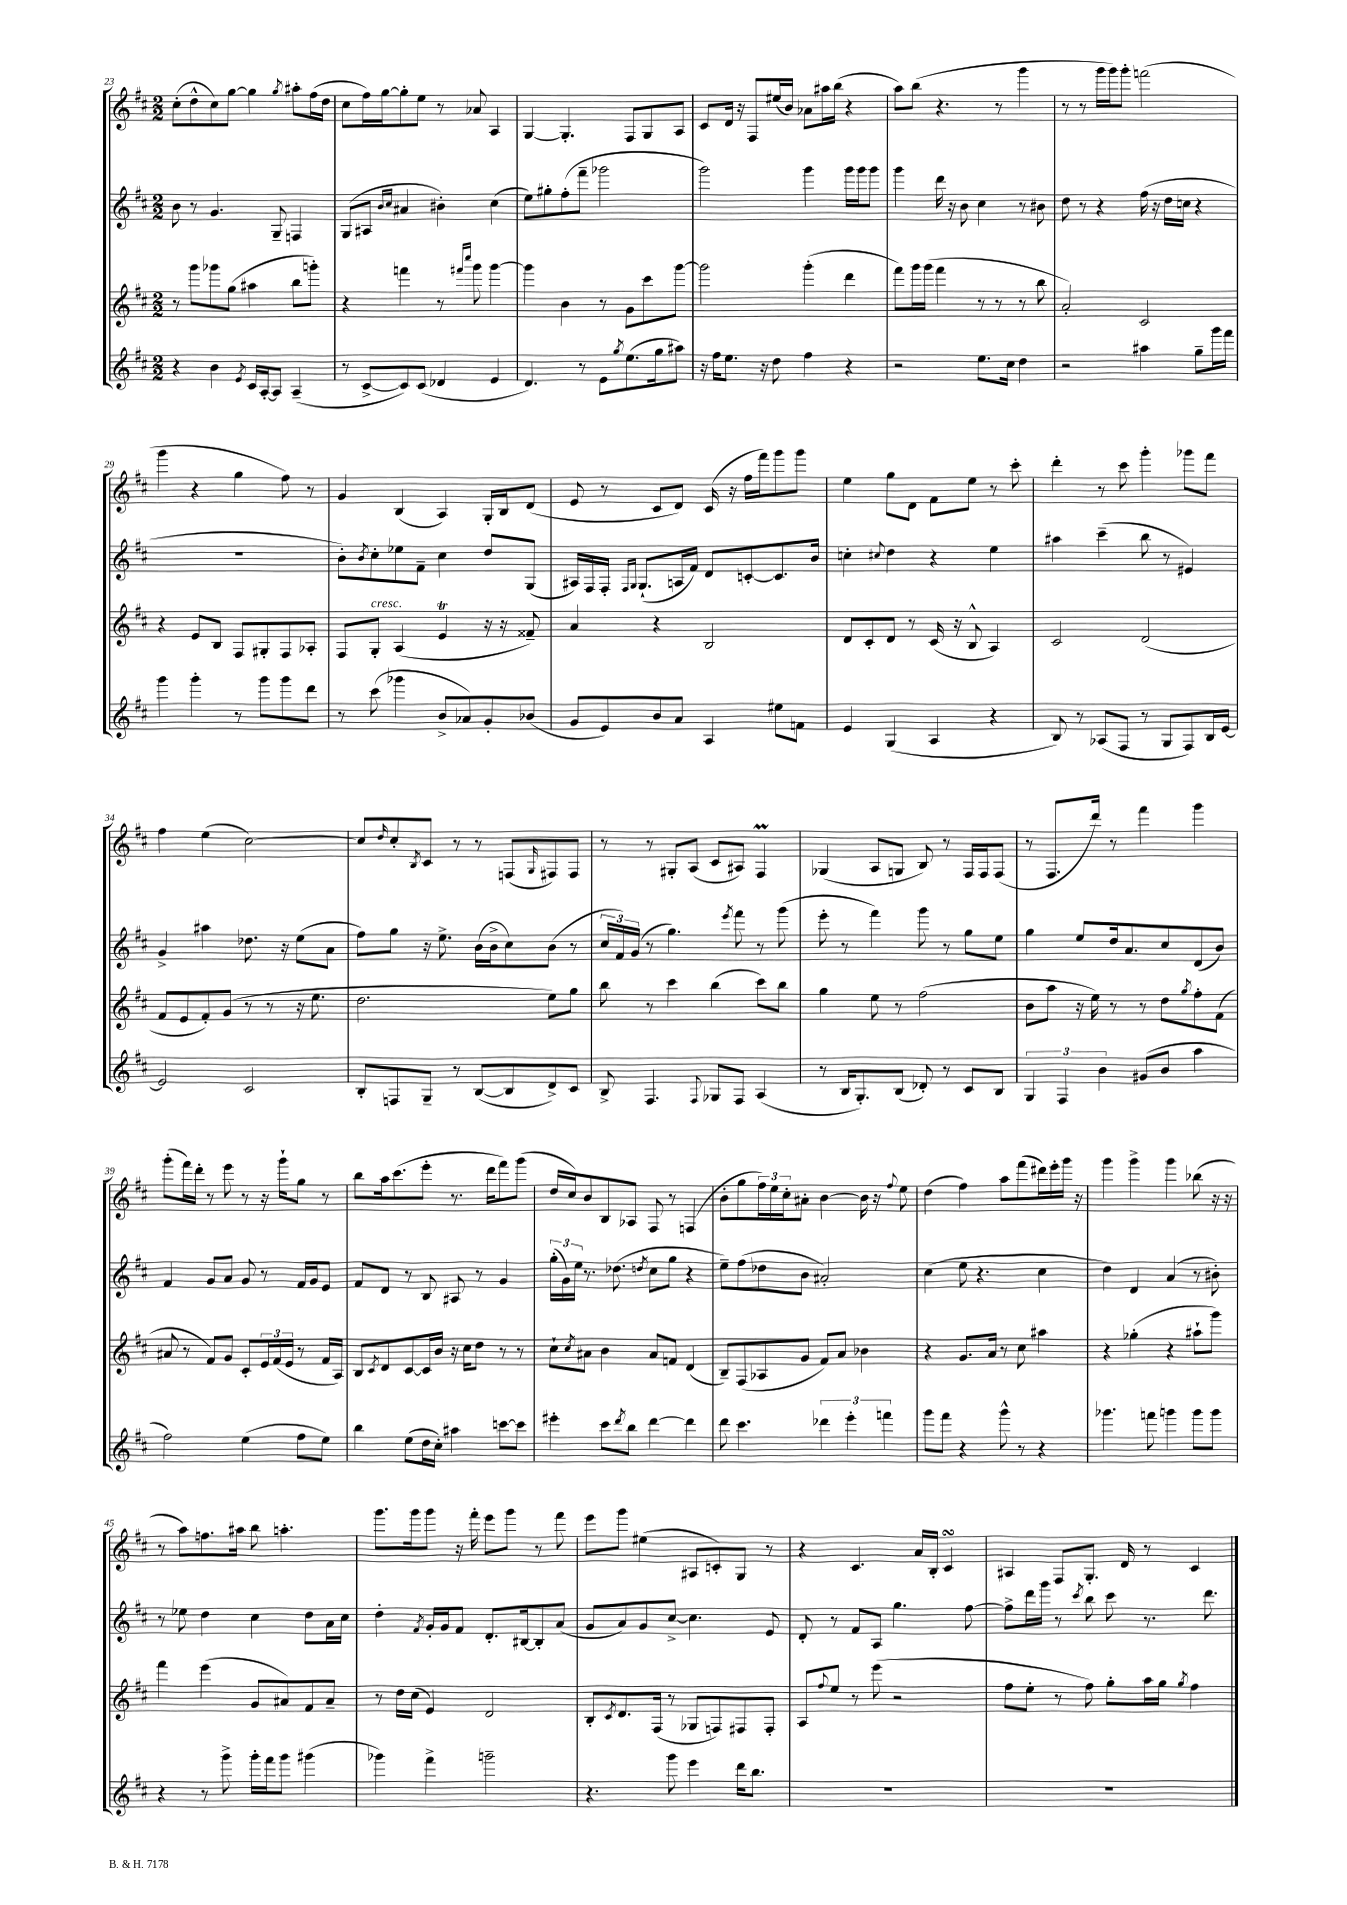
<<
\new StaffGroup <<
\new Staff = "s0" {
    \clef treble \key d \major \numericTimeSignature \time 2/2
    cis''8-.( d''8-^ cis''8) g''8~ g''4 \acciaccatura { g''8 } ais''8-. fis''16( d''16 |
    cis''8 fis''16) g''16~ g''8-. e''8 r8 aes'8 a4 |
    g4~ g4.-. fis8 g8 a8 |
    cis'8 d'16 r16 fis8 eis''16( b'16) aes'8 ais''16 b''16( r4 |
    a''8) b''8( r4. r8 g'''4 |
    r8 r8 g'''16 g'''16) g'''8-. f'''2( |
    g'''4 r4 g''4 fis''8) r8 |
    g'4 b4( a4) g16-. b16 d'8( |
    e'8 r8 cis'8 d'8) cis'16( r16 fis''16 fis'''16) g'''8 g'''8 |
    e''4 g''8 d'8 fis'8 e''8 r8 cis'''8-. |
    d'''4-. r8 cis'''8 g'''4-. ges'''8 fis'''8 |
    fis''4 e''4( cis''2~) |
    cis''8 \grace { d''16 } cis''8-. \acciaccatura { b8 } cis'8 r8 r8 f8( \grace { g16 } fis8) fis8 |
    r8 r8 gis8-. a8( cis'8 ais8) fis4\prall |
    ges4( a8 g8 b8) r8 fis16 fis16 fis8( |
    r8 fis8. d'''16) r8 fis'''4 g'''4 |
    g'''8-.( fis'''16) d'''16-. r8 e'''8 r8 r16 g'''16-! g''8 r8 |
    b''8 a''16 cis'''8.( e'''8-. r8. d'''16 fis'''8) g'''8( |
    d''16 cis''16) b'8 b8 aes8 fis8 r8 f4( |
    b'8-. g''8 \tuplet 3/2 { fis''16) e''16 cis''16-. } ais'8-. b'4~ b'16 r16 \appoggiatura { fis''8 } e''8 |
    d''4( fis''4) a''8 fis'''8( dis'''16) e'''16-. g'''16 r16 |
    g'''4 g'''4-> g'''4 bes''8( r16 r16 |
    r8 a''8) f''8. ais''16 b''8 a''4.-. |
    g'''8. g'''16 g'''8 r16 fis'''16-. e'''8 g'''8 r8 fis'''8 |
    e'''8 g'''8 eis''4( ais8 c'8-.) g8 r8 |
    r4 cis'4. a'16 b16-. cis'4\turn |
    ais4 fis8 g8.-. d'16 r8 cis'4 \bar "|." |
}
\new Staff = "s1" {
    \clef treble \key d \major \numericTimeSignature \time 2/2
    b'8 r8 g'4. g8-- f4 |
    g8( ais8 \grace { b'16 cis''16 } ais'4 bis'4-.) cis''4( |
    e''8) gis''8-. fis''8-.( fis'''8-- ges'''2 |
    g'''2) g'''4 g'''16 g'''16 g'''8 |
    g'''4 d'''16 r16 b'8 cis''4 r8 bis'8 |
    d''8 r8 r4 fis''16( r16 d''16 c''16 r4 |
    R1 |
    b'8-.) \acciaccatura { b'8 } cis''8-. ees''8 fis'8-- cis''4 d''8 g8( |
    ais16) fis16 fis16-. \grace { fis16 g16 } g8.-!( a16 fis'16) d'8 c'8~-. c'8. b'16 |
    c''4-. \appoggiatura { cis''8 } d''4 r4 e''4 |
    ais''4 cis'''4--( b''8 r8 eis'4) |
    g'4-> ais''4 des''8. r16 e''8( a'8 |
    fis''8) g''8 r16 e''8.-> b'16( b'16-> cis''8) b'8( r8 |
    \tuplet 3/2 { cis''16 fis'16) g'16( } r8 g''4.) \acciaccatura { e'''8 } fis'''8 r8 g'''8( |
    e'''8-. r8 fis'''4) g'''8 r8 g''8 e''8 |
    g''4 e''8 d''16 a'8. cis''8 d'8( b'8) |
    fis'4 g'8 a'8 g'8 r8 fis'16 g'16 e'8 |
    fis'8 d'8 r8 b8 ais8 r8 g'4 |
    \tuplet 3/2 { g''16-.( g'16) e''16 } r8. des''8.( \acciaccatura { d''8 } cis''8 g''8 r4 |
    e''8--) fis''8( des''8 b'8 ais'2-.) |
    cis''4( e''8 r4. cis''4 |
    d''4) d'4 a'4( r8 bis'8-.) |
    r8 ees''8 d''4 cis''4 d''8 a'16 cis''16 |
    d''4-. \acciaccatura { fis'8 } g'16-. g'16 fis'8 d'8.-. bis16~ bis8-. a'8( |
    g'8 a'8) g'8 cis''8~-> cis''4. e'8 |
    d'8-. r8 fis'8 a8 g''4. fis''8~ |
    fis''8-> d'''16 g'''16 r8 \acciaccatura { cis'''8 } b''8 cis'''8 r8. d'''8. \bar "|." |
}
\new Staff = "s2" {
    \clef treble \key d \major \numericTimeSignature \time 2/2
    r8 g'''8 ges'''8 g''8( ais''4 b''8 g'''8-.) |
    r4 f'''4 r8 \grace { fis'''16 cis''''16 } g'''8 g'''4~ |
    g'''4 b'4 r8 g'8 cis'''8 g'''8~ |
    g'''2 g'''4-.( d'''4 |
    fis'''8) g'''16 g'''16( fis'''4 r8 r8 r8 b''8 |
    a'2-.) cis'2 |
    r4 e'8 b8 fis8 gis8-. fis8 aes8-. |
    fis8 g8-.^\markup { \italic "cresc." } a4( e'4\trill r16 r16 fisis'8--) |
    a'4 r4 b2 |
    d'8 cis'8-. d'8 r8 cis'16( r16 b8-^ a4) |
    cis'2 d'2( |
    fis'8 e'8 fis'8-.) g'8( r8 r8 r16 e''8. |
    d''2. e''8) g''8 |
    b''8 r8 cis'''4 b''4( cis'''8) b''8 |
    g''4 e''8 r8 fis''2( |
    b'8 a''8 r16 e''16) r8 r8 d''8 \acciaccatura { g''8 } fis''8-. fis'8( |
    ais'8 r8 fis'8) g'8 cis'8-. \tuplet 3/2 { e'16 fis'16( e'16 } r8 fis'16 a16) |
    b8 \acciaccatura { cis'8 } d'8 cis'8~ cis'16 b'16 r16 cis''16 d''8 r8 r8 |
    cis''8-! \acciaccatura { cis''8 } ais'8 b'4 ais'8 f'8 d'4( |
    b8--) fis8( aes8 g'8 fis'8) a'8 bes'4 |
    r4 g'8. a'16 r8 cis''8 ais''4 |
    r4 ges''4-.( r4 ais''8-! g'''8) |
    fis'''4 e'''4( g'8 ais'8) fis'8 ais'8-- |
    r8 d''16 cis''16( e'4) d'2 |
    b8-. \acciaccatura { cis'8 } d'8. fis16( r8 ges8 f8) fis8 fis8-. |
    a8 \appoggiatura { fis''8 } e''8 r8 e'''8( r2 |
    fis''8 e''8-. r8 fis''8) g''8-. a''16 g''16 \acciaccatura { g''8 } fis''4 \bar "|." |
}
\new Staff = "s3" {
    \clef treble \key d \major \numericTimeSignature \time 2/2
    r4 b'4 \acciaccatura { e'8 } cis'16 a16~-. a8 a4--( |
    r8 cis'8~-> cis'8) cis'8( des'4 e'4 |
    d'4.) r8 e'8 \acciaccatura { g''8 } e''8.( g''16 ais''8) |
    r16 fis''16 e''8. r16 d''8 fis''4 r4 |
    r2 e''8. cis''16 d''4 |
    r2 ais''4 g''8-- g'''16 fis'''16 |
    g'''4 g'''4-. r8 g'''8 g'''8 d'''8 |
    r8 cis'''8( ges'''4 b'8-> aes'8) g'8-. bes'8( |
    g'8 e'8) b'8 a'8 a4 eis''8 f'8 |
    e'4 g4( a4 r4 |
    b8) r8 aes8( fis8 r8 g8 fis8) b16 e'16~ |
    e'2 cis'2 |
    b8-. f8 g8-- r8 b8~( b8 d'8->) cis'8 |
    b8-> fis4. \appoggiatura { fis8 } ges8 fis8 a4( |
    r8 b16 g8.-.) b8( des'8-.) r8 cis'8 b8 |
    \tuplet 3/2 { g4 fis4 b'4 } gis'8( b'8 a''4 |
    fis''2) e''4( fis''8 e''8) |
    b''4 e''8( d''16 cis''16-.) ais''4 c'''8~ c'''8 |
    eis'''4-. cis'''8 \acciaccatura { d'''8 } b''8 d'''4~ d'''4 |
    d'''8 cis'''4. \tuplet 3/2 { des'''4 e'''4-. f'''4 } |
    g'''8 fis'''8 r4 g'''8-^ r8 r4 |
    ges'''4. f'''8 g'''4 g'''8 g'''8 |
    r4 r8 g'''8-> g'''16-. fis'''16 g'''8 gis'''4( |
    ges'''4) fis'''4-> g'''2-- |
    r4. g'''8 e'''4 d'''16 b''8. |
    R1 |
    R1 \bar "|." |
}
>>
>>
\layout { \context { \Score currentBarNumber = #23 } }
